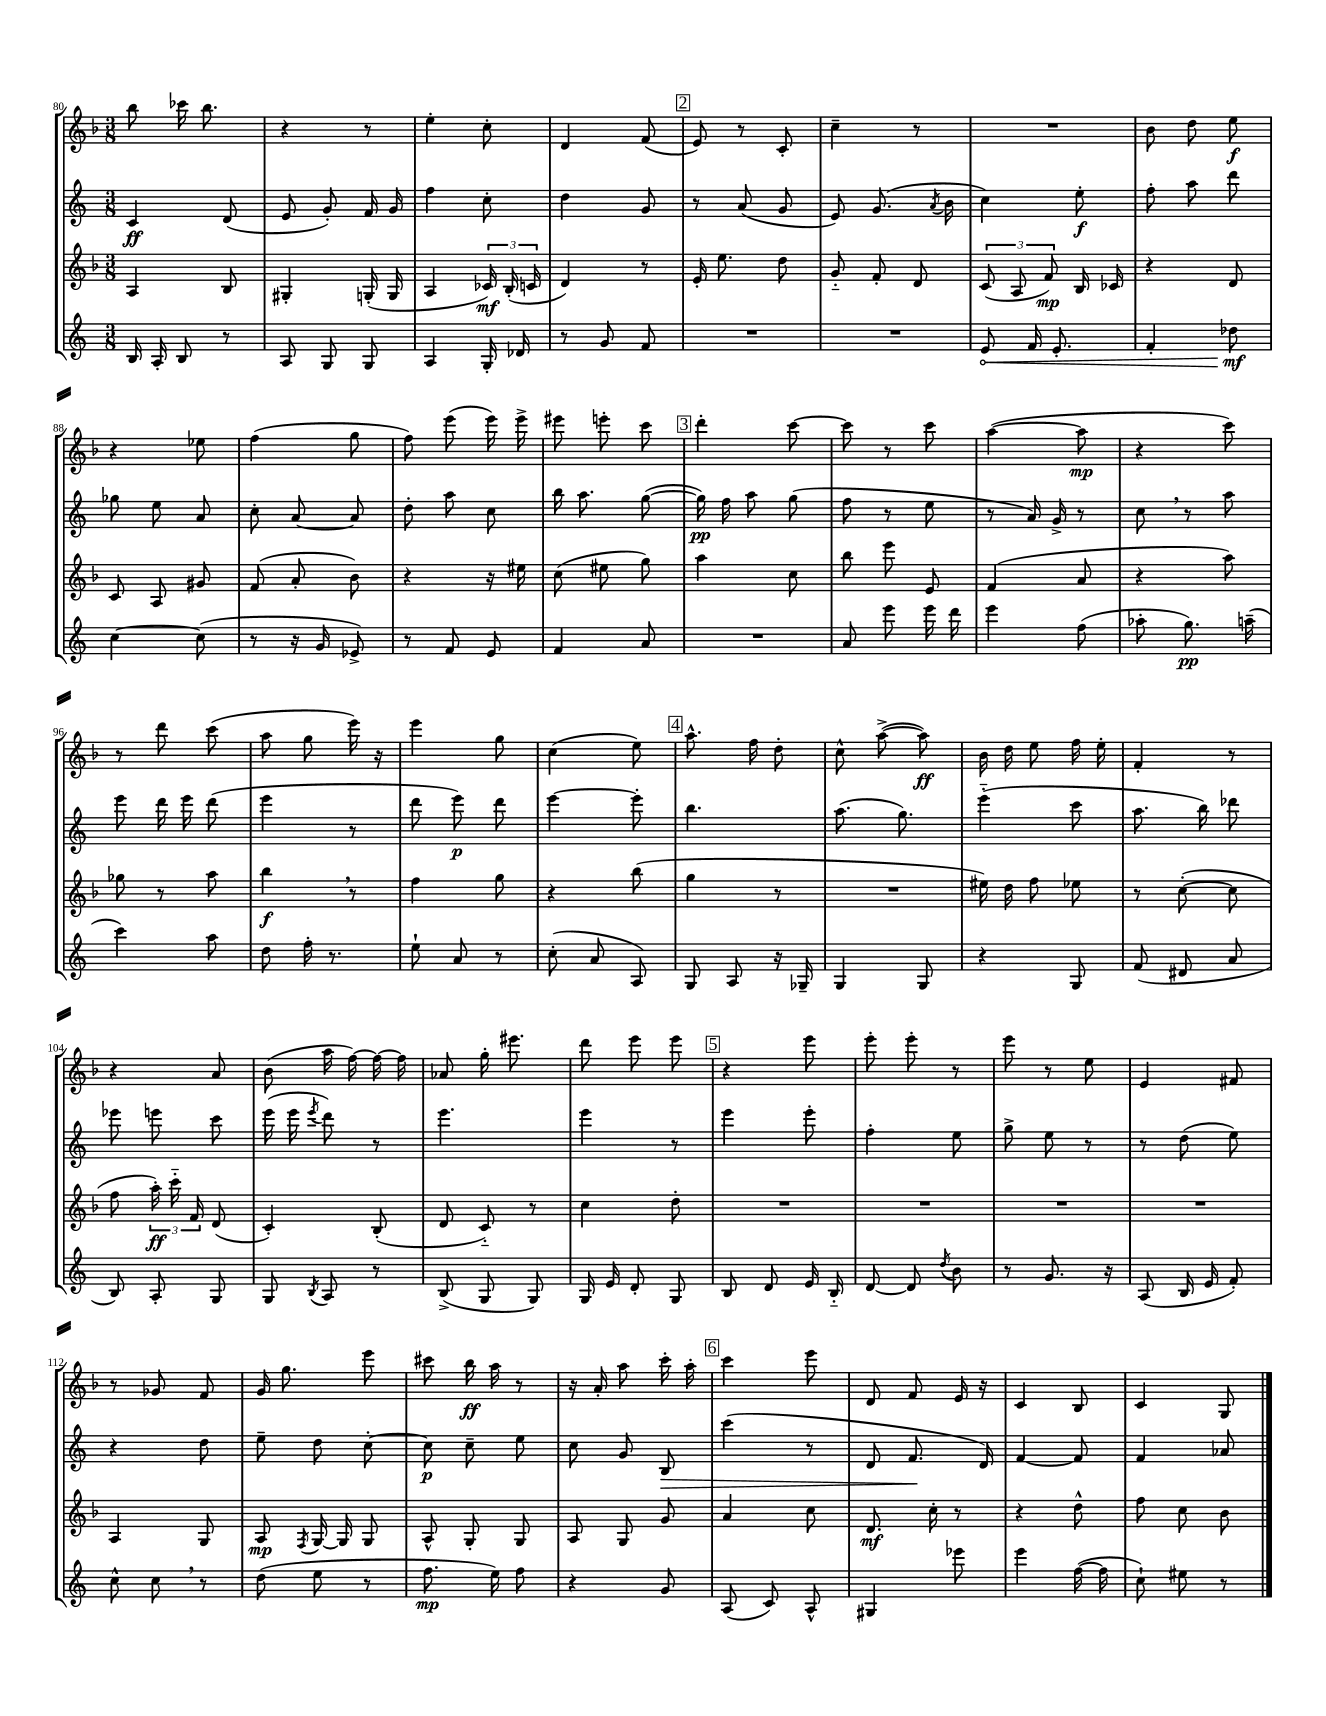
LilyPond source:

<<
\new StaffGroup <<
\new Staff = "s0" {
    \clef treble \key f \major \numericTimeSignature \time 3/8
    \autoBeamOff bes''8 ces'''16 bes''8. |
    r4 r8 |
    e''4-. c''8-. |
    d'4 f'8( |
    \mark \markup { \box "2" } e'8) r8 c'8-. |
    c''4-- r8 |
    R4. |
    bes'8 d''8 e''8\f |
    r4 ees''8 |
    f''4( g''8 |
    f''8) e'''8( e'''16) e'''16-> |
    eis'''8 e'''8-. c'''8 |
    \mark \markup { \box "3" } d'''4-. c'''8~ |
    c'''8 r8 c'''8 |
    a''4~( a''8\mp |
    r4 c'''8) |
    r8 d'''8 c'''8( |
    a''8 g''8 e'''16) r16 |
    e'''4 g''8 |
    c''4( e''8) |
    \mark \markup { \box "4" } a''8.-^ f''16 d''8-. |
    c''8-^ a''8~->( a''8\ff) |
    bes'16 d''16 e''8 f''16 e''16-. |
    f'4-. r8 |
    r4 a'8 |
    bes'8( a''16 f''16~) f''16~ f''16 |
    aes'8 g''16-. eis'''8. |
    d'''8 e'''8 e'''8 |
    \mark \markup { \box "5" } r4 e'''8 |
    e'''8-. e'''8-. r8 |
    e'''8 r8 e''8 |
    e'4 fis'8 |
    r8 ges'8 f'8 |
    g'16 g''8. e'''8 |
    cis'''8 bes''16\ff a''16 r8 |
    r16 a'16-. a''8 c'''16-. a''16-. |
    \mark \markup { \box "6" } c'''4 e'''8 |
    d'8 f'8 e'16 r16 |
    c'4 bes8 |
    c'4 g8 \bar "|." |
}
\new Staff = "s1" {
    \clef treble \key c \major \numericTimeSignature \time 3/8
    \autoBeamOff c'4\ff d'8( |
    e'8 g'8-.) f'16 g'16 |
    f''4 c''8-. |
    d''4 g'8 |
    \mark \markup { \box "2" } r8 a'8( g'8 |
    e'8) g'8.( \acciaccatura { a'8 } b'16 |
    c''4) e''8-.\f |
    f''8-. a''8 d'''8 |
    ges''8 e''8 a'8 |
    c''8-. a'8~ a'8 |
    d''8-. a''8 c''8 |
    b''16 a''8. g''8~( |
    \mark \markup { \box "3" } g''16\pp) f''16 a''8 g''8( |
    f''8 r8 e''8 |
    r8 a'16) g'16-> r8 |
    c''8 \breathe r8 a''8 |
    e'''8 d'''16 e'''16 d'''8( |
    e'''4 r8 |
    d'''8 e'''8\p) d'''8 |
    e'''4~ e'''8-. |
    \mark \markup { \box "4" } b''4. |
    a''8.( g''8.) |
    e'''4-_( c'''8 |
    a''8. b''16) des'''8 |
    ees'''8 e'''8 c'''8 |
    e'''16( e'''16 \acciaccatura { e'''8 } d'''8) r8 |
    e'''4. |
    e'''4 r8 |
    \mark \markup { \box "5" } e'''4 e'''8-. |
    f''4-. e''8 |
    g''8-> e''8 r8 |
    r8 d''8( e''8) |
    r4 d''8 |
    e''8-- d''8 c''8~-. |
    c''8\p c''8-- e''8 |
    c''8 g'8 b8\> |
    \mark \markup { \box "6" } c'''4( r8 |
    d'8 f'8.\! d'16) |
    f'4~ f'8 |
    f'4 aes'8 \bar "|." |
}
\new Staff = "s2" {
    \clef treble \key f \major \numericTimeSignature \time 3/8
    \autoBeamOff a4 bes8 |
    gis4-. g16-.( g16 |
    a4 \tuplet 3/2 { ces'16\mf) bes16-.( c'16 } |
    d'4) r8 |
    \mark \markup { \box "2" } e'16-. e''8. d''8 |
    g'8-_ f'8-. d'8 |
    \tuplet 3/2 { c'8( a8 f'8\mp) } bes16 ces'16 |
    r4 d'8 |
    c'8 a8 gis'8 |
    f'8( a'8-. bes'8) |
    r4 r16 eis''16 |
    c''8( eis''8 g''8) |
    \mark \markup { \box "3" } a''4 c''8 |
    bes''8 e'''8 e'8 |
    f'4( a'8 |
    r4 a''8) |
    ges''8 r8 a''8 |
    bes''4\f \breathe r8 |
    f''4 g''8 |
    r4 bes''8( |
    \mark \markup { \box "4" } g''4 r8 |
    R4. |
    eis''16) d''16 f''8 ees''8 |
    r8 c''8~-.( c''8 |
    f''8 \tuplet 3/2 { a''16-.\ff) c'''16-_ f'16 } d'8( |
    c'4-.) bes8-.( |
    d'8 c'8-_) r8 |
    c''4 d''8-. |
    \mark \markup { \box "5" } R4. |
    R4. |
    R4. |
    R4. |
    a4 g8 |
    a8\mp \acciaccatura { f8 } g16~ g16 g8 |
    a8-^ g8-. g8 |
    a8 g8 g'8 |
    \mark \markup { \box "6" } a'4 c''8 |
    d'8.\mf c''16-. r8 |
    r4 d''8-^ |
    f''8 c''8 bes'8 \bar "|." |
}
\new Staff = "s3" {
    \clef treble \key c \major \numericTimeSignature \time 3/8
    \autoBeamOff b16 a16-. b8 r8 |
    a8 g8 g8 |
    a4 g16-. des'16 |
    r8 g'8 f'8 |
    \mark \markup { \box "2" } R4. |
    R4. |
    \once \override Hairpin.circled-tip = ##t e'8\< f'16 e'8.-. |
    f'4-. des''8\mf\! |
    c''4~ c''8( |
    r8 r16 g'16 ees'8->) |
    r8 f'8 e'8 |
    f'4 a'8 |
    \mark \markup { \box "3" } R4. |
    a'8 e'''8 e'''16 d'''16 |
    e'''4 f''8( |
    aes''8-. g''8.\pp) a''16--( |
    c'''4) a''8 |
    d''8 f''16-. r8. |
    e''8-! a'8 r8 |
    c''8-.( a'8 a8) |
    \mark \markup { \box "4" } g8 a8 r16 ges16-- |
    g4 g8 |
    r4 g8 |
    f'8( dis'8 a'8 |
    b8) a8-. g8 |
    g8 \acciaccatura { b8 } a8 r8 |
    b8->( g8 g8) |
    g16 e'16 d'8-. g8 |
    \mark \markup { \box "5" } b8 d'8 e'16 b16-_ |
    d'8~ d'8 \acciaccatura { d''8 } b'8 |
    r8 g'8. r16 |
    a8( b16 e'16 f'8-.) |
    c''8-^ c''8 \breathe r8 |
    d''8( e''8 r8 |
    f''8.\mp e''16) f''8 |
    r4 g'8 |
    \mark \markup { \box "6" } a8( c'8) a8-^ |
    gis4 ees'''8 |
    e'''4 f''16~( f''16 |
    c''8-!) eis''8 r8 \bar "|." |
}
>>
>>
\layout { \context { \Score currentBarNumber = #80 } }
